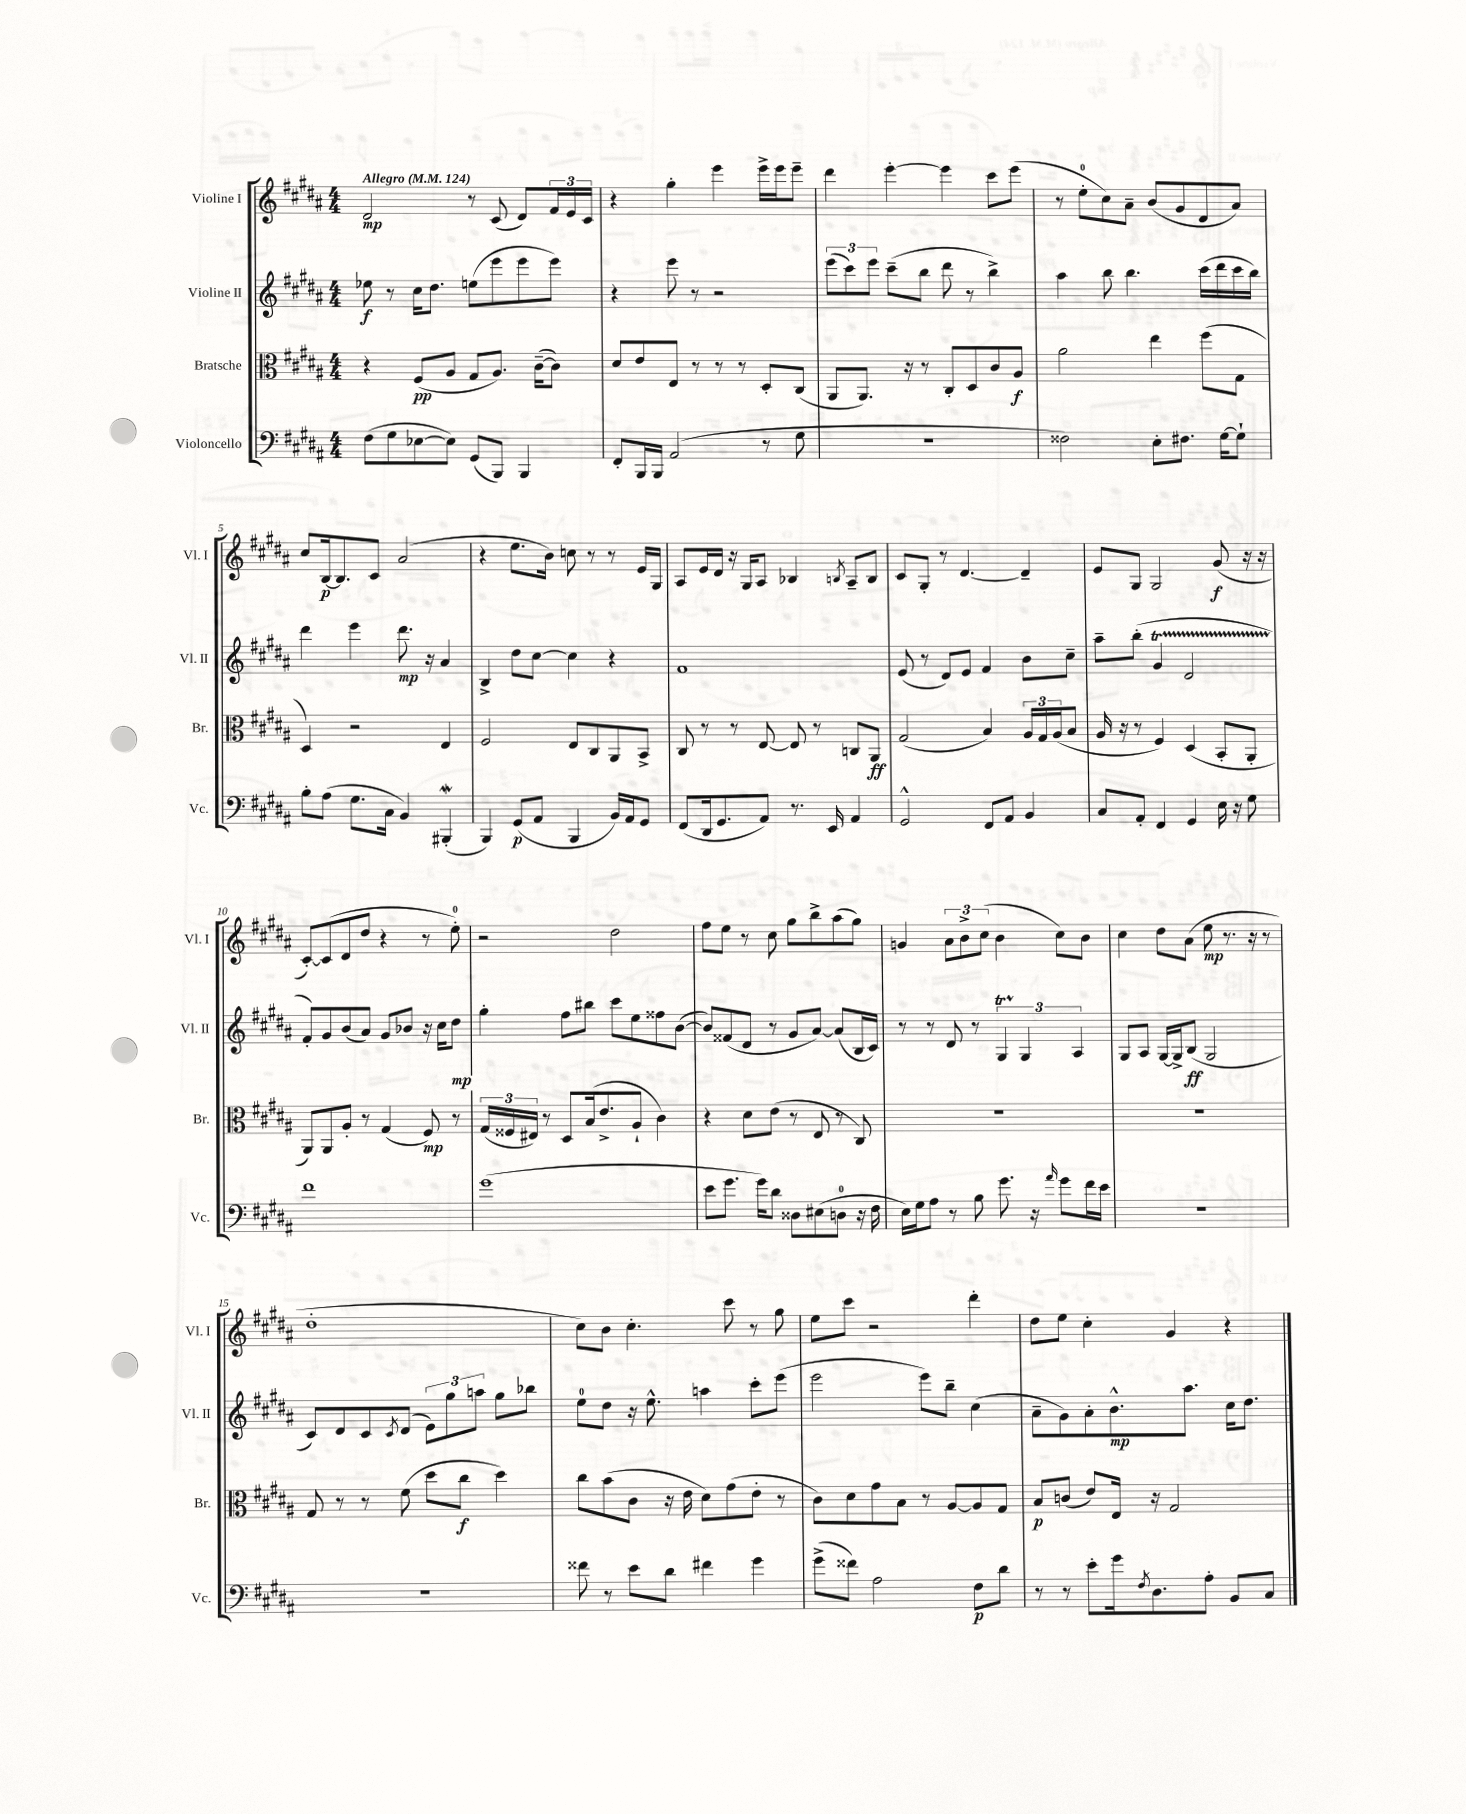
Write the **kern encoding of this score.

**kern	**kern	**kern	**kern
*staff4	*staff3	*staff2	*staff1
*clefF4	*clefC3	*clefG2	*clefG2
*k[f#c#g#d#a#]	*k[f#c#g#d#a#]	*k[f#c#g#d#a#]	*k[f#c#g#d#a#]
*M4/4	*M4/4	*M4/4	*M4/4
*MM124	*MM124	*MM124	*MM124
(8F#\L	4r	8ee-\	2d#/
8G#\	.	8r	.
[8E-\	(8F#/L	16cc#\LK	.
.	.	8.dd#\J	.
8E-\]J)	8A#/J	.	.
(8GG#/L	8G#/L	(8ee\L	8r
8BBB/J)	8.A#/J)	8eee\	(8c#/
4BBB/	.	8eee\	8d#/L)
.	([16c#~\LK	.	.
.	8c#\]J)	8eee\J)	24f#/L
.	.	.	24e/
.	.	.	24c#/JJ
=	=	=	=
8FF#'/L	8d#/L	4r	4r
16BBB/L	8e/	.	.
16BBB/JJ	.	.	.
(2AA#/	8E/J	8eee\	4gg#'\
.	8r	8r	.
.	8r	2r	4eee\
.	8r	.	.
8r	8D#'/L	.	16eee^\LL
.	.	.	16eee\J
8G#\	(8C#/J	.	8eee~\J
=	=	=	=
1r	8AA#/L	(12eee\L	4ddd#\
.	.	12ccc#\)	.
.	8.AA#/J)	.	.
.	.	12eee\J	.
.	.	(8ccc#~\L	[4eee'\
.	16r	.	.
.	8r	8bb\J	.
.	8C#'/L	8ddd#\	4eee\]
.	8D#/	8r	.
.	8c#/	4bb^\)	8ccc#\L
.	8A#/J	.	(8eee\J
=	=	=	=
2F##\)	2a#\	4aa#\	8r
.	.	.	8ee'\L
.	.	8bb\	8cc#\)
.	.	4.bb\	8a#~\J
8E'\L	4ee\	.	(8b/L
8.F#\J	.	.	8g#/
.	(8ff#\L	(16ccc#\LL	8d#/
[16G#\LK	.	16ddd#\	.
8G#`\]J	8G#\J	16ccc#\	8a#/J)
.	.	16bb\JJ)	.
=	=	=	=
8B'\L	4D#/)	4ddd#\	8cc#/L
(8A#\J	.	.	[16B/k
.	.	.	8.B/]
8.G#\L	2r	4eee\	.
.	.	.	8c#/J
16C#\Jk	.	.	.
4BB/)	.	8.ddd#\	(2a#/
.	.	16r	.
(4BBB#'/	4E/	4a#/	.
=	=	=	=
4BBB/)	2F#/	4B^/	4r
(8GG#/L	.	8dd#\L	8.ee\L
8AA#/J	.	[8cc#\J	.
.	.	.	16b\Jk)
4BBB/	8E/L	4cc#\]	8cc\
.	8C#/	.	8r
16BB/LL)	8AA#/	4r	8r
16AA#/J	.	.	.
8GG#/J	8BB^/J	.	16e/LL
.	.	.	16G#/JJ
=	=	=	=
(8FF#/L	8C#/	1f#	8A#/L
16DD#/k	8r	.	16e/L
8.GG#/	.	.	16d#/JJ
.	8r	.	16r
.	.	.	16G#/LK
8AA#/J)	[8E/	.	8A#/J
8.r	8E/]	.	4B-/
.	8r	.	.
16EE/	.	.	.
.	.	.	8qB/
4AA#/	8C/L	.	8A#~/L
.	8AA#/J	.	8B/J
=	=	=	=
2GG#^^/	(2G#/	(8e/	8c#/L
.	.	8r	8G#'/J
.	.	8d#/L)	8r
.	.	8e/J	[4.d#/
8FF#/L	4B/)	4f#/	.
8AA#/J	.	.	.
4BB/	24A#/LL	8b\L	4d#~/]
.	24G#/	.	.
.	(24A#/J	.	.
.	8B/J	8cc#~\J	.
=	=	=	=
8C#/L	16A#/	8aa#~\L	8e/L
.	16r	.	.
8AA#'/J	8r	(8bb'\J	8G#/J
4FF#/	4F#/)	4g#/	2G#/
4GG#/	(4D#/	2d#/	.
16E\	8BB'/L	.	(8g#/
16r	.	.	.
8G#\	8AA#'/J	.	16r
.	.	.	16r
=	=	=	=
1f#	8AA#/L)	8f#'/L)	[8c#'/L)
.	8AA#/	8g#/	(8c#/]
.	8A#'/J	(8b/	8d#/
.	8r	8a#/J)	8dd#/J
.	(4G#/	8g#/L	4r
.	.	8b-/J	.
.	8F#/)	16r	8r
.	.	16cc#\LK	.
.	8r	8dd#\J	8ee'\)
=	=	=	=
(1g#	(24G#/LL	4gg#'\	2r
.	24F##/	.	.
.	24E#/JJ)	.	.
.	8r	.	.
.	8D#/L	8ff#\L	.
.	(16B/k	8bb#\J	.
.	8.e^/	.	.
.	.	8ccc#\L	2dd#\
.	8A#`/J	8ee\	.
.	4c#\)	8ff##\	.
.	.	([8b\J	.
=	=	=	=
8e\L	4r	8b/]L)	8ff#\L
8.g#\J	.	(8f##/	8ee\J
.	8d#\L	8d#/J	8r
16g#\LK)	.	.	.
8d#\J	(8e\J	8r	8cc#\
8D##\L	8r	8g#/L	8gg#\L
(8E#\	8E/	[8a#/J)	8bb^\
8D\J	8r	(8a#/]L	(8aa#\
16r	8C#/)	16B/L	8gg#\J)
16F#\	.	16c#/JJ)	.
=	=	=	=
16E\LL)	1r	8r	4g/
16G#\J	.	.	.
8A#\J	.	8r	.
8r	.	8d#/	12a#\L
.	.	.	12b^\
8B\	.	8r	.
.	.	.	(12cc#\J
8.g#\	.	6G#/	4b\
.	.	6G#/	.
16r	.	.	.
16qqa#/	.	.	.
8g#\L	.	.	8cc#\L)
.	.	6A#/	.
16f#\L	.	.	8b\J
16e\JJ	.	.	.
=	=	=	=
1r	1r	8G#/L	4cc#\
.	.	8A#/J	.
.	.	[16G#/LL	8dd#\L
.	.	16G#^/]J	.
.	.	(8B/J	(8a#\J
.	.	2G#/	8ee\
.	.	.	8.r
.	.	.	16r
.	.	.	8r
=	=	=	=
1r	8G#/	8c#/L)	1dd#'
.	8r	8d#/	.
.	8r	8c#/	.
.	.	8qc#/	.
.	(8f#\	(8d#/J	.
.	8dd#\L	12e\L)	.
.	.	12gg#\	.
.	8cc#\J	.	.
.	.	12aa\J	.
.	4dd#\)	8gg#\L	.
.	.	8bb-\J	.
=	=	=	=
8f##\	8cc#\L	8ee\L	8cc#\L)
8r	(8b\	8dd#\J	8b\J
8e\L	8c#\J	16r	4.cc#'\
.	.	8.ee^^\	.
8d#\J	16r	.	.
.	16e\	.	.
4f#\	8d#\L)	4aa\	.
.	(8g#\	.	8ccc#\
4g#\	8e'\J	8ccc#'\L	8r
.	8r	(8eee\J	8gg#\
=	=	=	=
(8g#^\L	8c#\L)	2eee\	8ee\L
8f##\J)	8d#\	.	8ccc#\J
2A#\	8g#\	.	2r
.	8B\J	.	.
.	8r	8eee\L)	.
.	[8A#/L	8bb~\J	.
8F#\L	8A#/]	(4cc#\	4ddd#'\
8d#\J	8G#/J	.	.
=	=	=	=
8r	8B/L	8a#~\L	8dd#\L
8r	(8c/J	8g#\)	8ee\J
8e'\L	8e/L)	8a#'\	4cc#'\
16g#\k	16E/Jk	8.b^^\	.
8qF#/	.	.	.
8.D#\	16r	.	.
.	2G#/	.	4g#/
.	.	8.aa#\J	.
8A#'\J	.	.	.
8BB/L	.	16cc#\LK	4r
.	.	8.dd#\J	.
8C#/J	.	.	.
==	==	==	==
*-	*-	*-	*-
